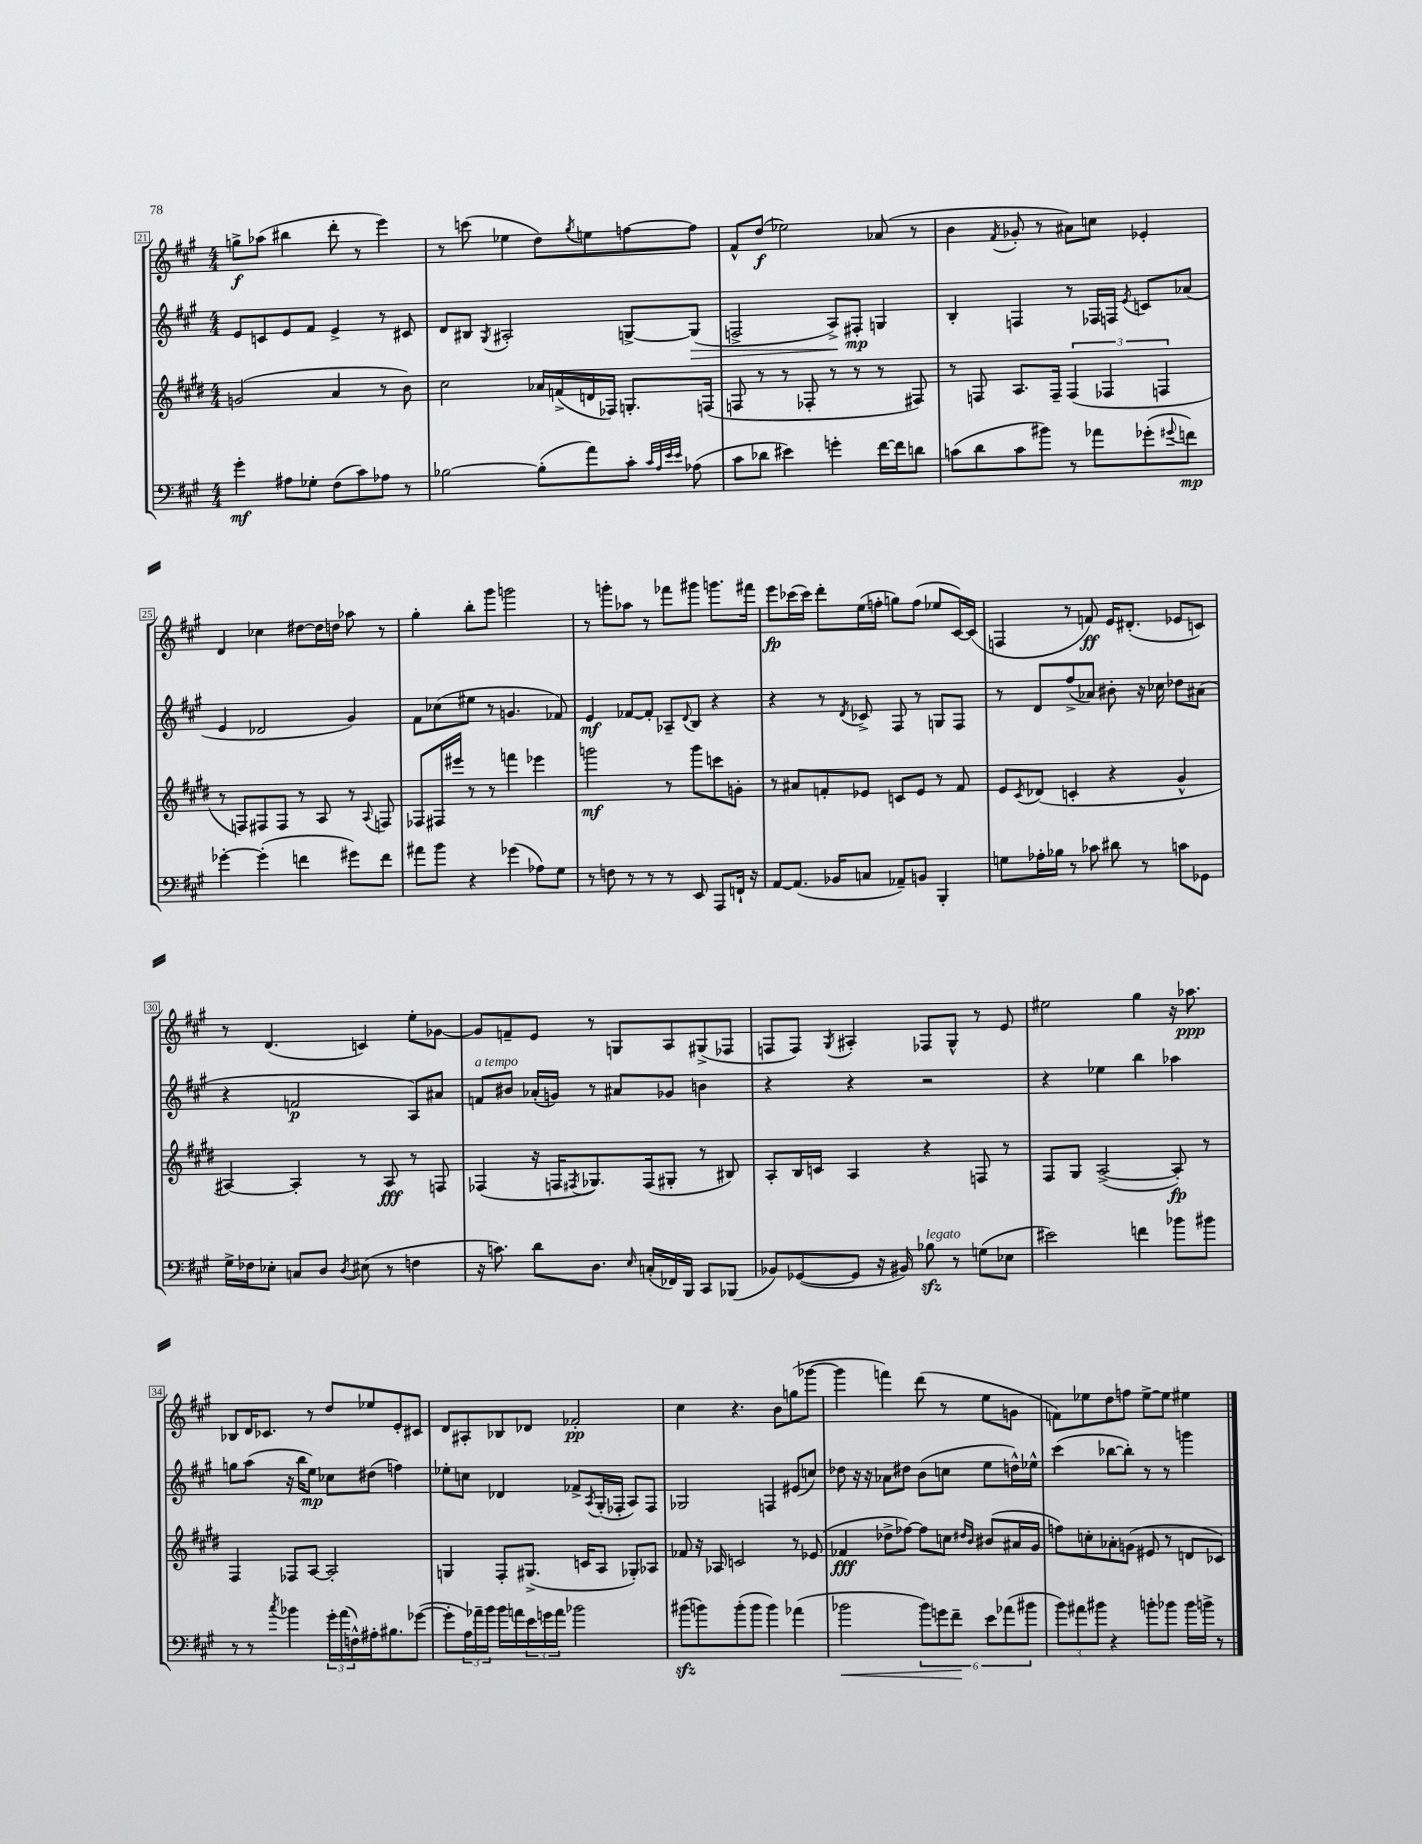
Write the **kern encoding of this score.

**kern	**kern	**kern	**kern
*staff4	*staff3	*staff2	*staff1
*clefF4	*clefG2	*clefG2	*clefG2
*k[f#c#g#]	*k[f#c#g#d#]	*k[f#c#g#]	*k[f#c#g#]
*M4/4	*M4/4	*M4/4	*M4/4
4g#'	(2g	8e	8gg^
.	.	8c	(8aa-
8A#	.	8e	4bb#
8G-'	.	8f#	.
(8F#	4a	4e^	8ddd'
8c#)	.	.	8r
8A-	8r	8r	4eee)
8r	8b)	8c#	.
=	=	=	=
[2B-	2cc#	8d	8r
.	.	8B#	(8ccc
.	.	8qG#	.
.	.	2A#'	4ee-
(8B-']	16a-	.	8dd)
.	(16f^	.	.
.	.	.	8qgg#
8a)	16d	.	8ee
.	16F-)	.	.
8c#'	8.G'	[8G^	[8ff
32qqc#	.	.	.
32qqA	.	.	.
32qqe	.	.	.
32qqe	.	.	.
(8A-	.	(8G]	8ff]
.	(16F	.	.
=	=	=	=
8c#	8F	2F^	8f#^^
8d-	8r	.	(8dd
4e#)	8r	.	2ee-)
.	8F-'	.	.
4g'	8r	8A^)	.
.	8r	8F#'	.
[16f#	8r	4G	(8a-
16f#]	.	.	.
8d	8F#)	.	8r
=	=	=	=
(8c	8r	4B'	4b
8d	8F	.	.
.	.	.	8qf#
8c	8.A	4F	8g-'
8b#)	.	.	8r
.	16F~	.	.
8r	(6F	8r	8a#)
8a-	.	16F-	8cc
.	6F-	.	.
.	.	16F	.
.	.	8qe	.
(8g-'	.	8c	4e-'
.	6F	.	.
8qqg#	.	.	.
8f)	.	(8a-	.
=	=	=	=
[4g-'	8r	4e	4d
.	8F)	.	.
(4g-']	8F#	2d-	4cc-
.	8F#	.	.
4f	8r	.	[8dd#
.	8A	.	16dd#]
.	.	.	16dd
8g#)	8r	4g#)	8aa-
.	8qqA	.	.
8f	8F	.	8r
=	=	=	=
8a#	8F-	8f#	4gg#'
8b	16F#	(8cc-	.
.	16eee#	.	.
4r	8r	8ee#	8bb'
.	8r	8r	8ggg#
(4g-	4fff	4.g	2ggg
8A-)	4eee-	.	.
8G#	.	8f-)	.
=	=	=	=
8r	2ggg	4e	8r
8F	.	.	8ggg'
8r	.	[8f-	8aa-
8r	.	8f-']	8r
8r	8r	8A-~	8fff-
.	.	8qqd	.
8EE	8ggg	8B	8ggg#
8AAA	8ccc	4r	8.ggg
16FF`	8g'	.	.
16r	.	.	16fff#
=	=	=	=
[8AA	8r	4r	8eee
(8.AA]	8a#	.	(16ccc-
.	.	.	16ccc-)
.	8f'	8r	8ddd'
16BB-	.	.	.
.	.	8qd	.
8C	8e-	8c-^	(16ee
.	.	.	16ff'
8AA-~)	8c	8F#	8gg)
8BB	8e-	8r	(8ff
4BBB'	8r	8G	8ee-
.	8f	8F#	[16c#)
.	.	.	(16c#]
=	=	=	=
8G	8e	8r	4F
.	8qc#	.	.
16A-'	(8d-	8d	.
16B-	.	.	.
8r	4c'	(8ff#^	8r
8c-	.	8a-)	8f)
8d#	4r	8b#'	16e
.	.	.	(8.d#'
8r	.	16r	.
.	.	16cc-	.
8c	4g#^^	8dd-	8e-
8GG-	.	(8a#	8c)
=	=	=	=
16G#^	[4A#)	4r	8r
16F-	.	.	.
8E-'	.	.	(4.d
8C	4A#']	2f	.
8D	.	.	.
8qD	.	.	.
(8E#	8r	.	4c)
8r	8A#	.	.
4F	8r	8A)	8ee'
.	8F	8a#	[8g-
=	=	=	=
16r	(4F-	8f	8g-]
8.c)	.	.	.
.	.	8b#	8f~
8d	16r	(16a-'	8e
.	16F	16g)	.
.	8qF#	.	.
8.D	8.G-)	8r	8r
.	.	8a#	8G
16qqE	.	.	.
(16C'	(16F#	.	.
16FF-)	8G#'	8g-	8A
16BBB	.	.	.
8CC#	8r	4b	(8G#^
(8BBB-	8B#)	.	8F-
=	=	=	=
8BB-)	8A'	4r	8F
([8GG-	16B	.	8F)
.	16c	.	.
.	.	.	8qG#
8GG-]	4A	4r	4A#'
16r	.	.	.
16BB#)	.	.	.
8B-	4r	2r	8F-
8r	.	.	8G#^^
(8G	8F	.	8r
8E-	8r	.	8e
=	=	=	=
2e#)	8F#	4r	2ee#
.	8G#	.	.
.	([2A^	4ee-	.
4f	.	4bb	4gg#
8b-	8A'])	4aa-	16r
.	.	.	8.aa-
8b#	8r	.	.
=	=	=	=
8r	4F#	8gg	8B-
8r	.	(8aa	16d
.	.	.	8.c-
8qcc#	.	.	.
4b-	8F-	16r	.
.	.	16bb	.
.	[8A	8ee)	8r
24g#'	2A']	8cc-	8dd
(24a	.	.	.
24F^^)	.	.	.
16A#'	.	(8dd#	8ee-
8.B#	.	.	.
.	.	4ff)	8e'
([8g-	.	.	8c#
=	=	=	=
8g-']	4G	8ee-'	8d
24A)	.	8cc	8A#'
24a-~	.	.	.
24b	.	.	.
16b	8F#'	4d-	8B-
16a	.	.	.
24e	(8.G#^	.	8d-
24g	.	.	.
24a	.	.	.
2b-	.	8f-^	2f-'
.	16c	.	.
.	.	8qA	.
.	8A	(16G#'	.
.	.	16F-'	.
.	8G-')	8A)	.
.	8A-	8F-	.
=	=	=	=
(8b#	8f-	2G-	4cc#
8b)	16r	.	.
.	16A-	.	.
(8b'	2c	.	4.r
8b	.	.	.
4b)	.	4F	.
.	.	.	8b
(4a-	8r	(8e#	(8gg
.	(8e-	8cc)	[8ggg-
=	=	=	=
2b-	4f-	8dd-	4ggg-]
.	.	16r	.
.	.	16r	.
.	8dd-^	8a-	4fff)
.	[8ff-)	8dd#	.
12b-)	8ff-]	(8b	(8ddd
12g	.	.	.
.	8cc	8cc	8r
12f#~	.	.	.
.	16qqdd#	.	.
.	16qqb	.	.
12e	(8b#	8ee	8ee
(12a-	.	.	.
.	16a#	16dd^^)	8g
12b#	.	.	.
.	16g#	16ee-^^	.
=	=	=	=
12b)	8ff)	(4ccc#	8f)
12a#	.	.	.
.	8cc'	.	8ee-
12b#	.	.	.
4r	8a-'	[8bb-	8dd
.	(8g	8bb-'])	8ff
8b'	8e#	8r	[8ee-^
8b-	8r	8r	8ee-]
16b-	8d	4ggg	4ee#
16b^	.	.	.
8r	8c-)	.	.
==	==	==	==
*-	*-	*-	*-
